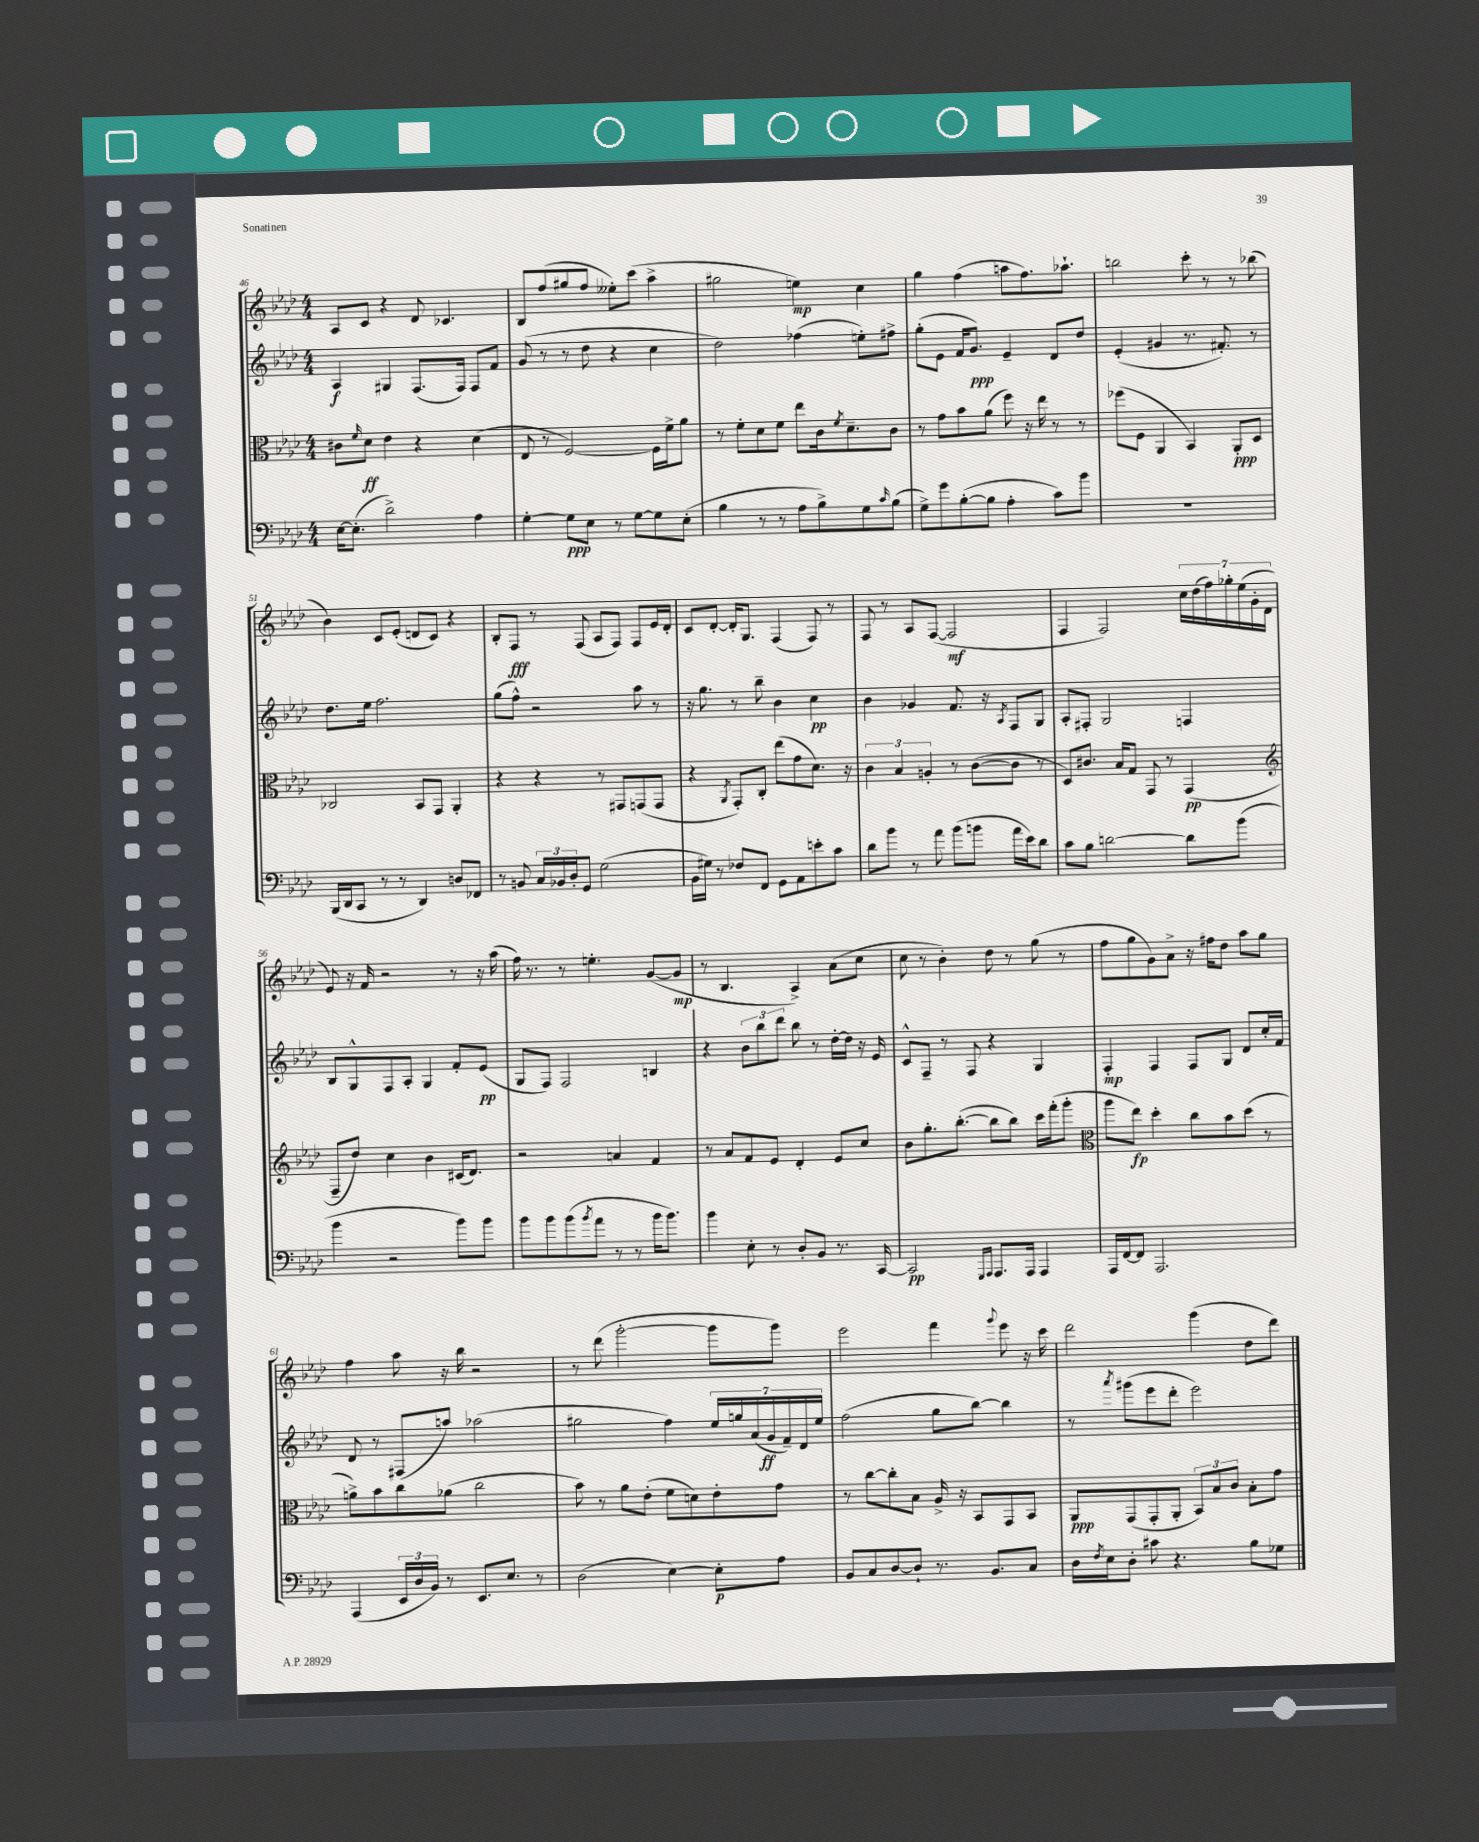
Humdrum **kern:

**kern	**kern	**kern	**kern
*staff4	*staff3	*staff2	*staff1
*clefF4	*clefC3	*clefG2	*clefG2
*k[b-e-a-d-]	*k[b-e-a-d-]	*k[b-e-a-d-]	*k[b-e-a-d-]
*M4/4	*M4/4	*M4/4	*M4/4
[16E-\LK	8c#\L	4A-/	8A-/L
(8.E-'\]J	.	.	.
.	16qqf/	.	.
.	8d-\J	.	8c/J
2d-^\)	4e-\	4G#/	4r
.	4r	(8.F/L	8d-/
.	.	.	4.c-/
.	.	16F/Jk)	.
4A-\	(4d-\	8F/L	.
.	.	8f/J	.
=	=	=	=
[4G'\	8E-/	(8g/	8B-/L
.	8r	8r	(8ff/
8G\]L	[2F/)	8r	8gg#/
8E-\J	.	8dd-\	8ff/J
8r	.	4r	8ee--'\L)
[8G\L	.	.	(8ccc\J
8G\]	16F\]LL	4cc\	4aa-^\
.	16f^\J	.	.
(8E-'\J	8a-\J	.	.
=	=	=	=
4B-\	8r	2dd-\)	2gg#\
.	8f'\L	.	.
8r	8d-\	.	.
8r	8f\J	.	.
8A-\L	8ee-\L	(4ff-\	4ee\)
8B-^\)	16c\k	.	.
.	8qf/	.	.
.	8.d-~\	.	.
8G\	.	8ee'\L)	4cc\
16qqc/	.	.	.
(8B-\J	8c\J	8ff#^\J	.
=	=	=	=
8G^\L)	8r	(8gg'\L	4gg\
8g\	8g\L	8e-\J	.
([8B-'\	8b-\	16f/LK	(4ff\
.	.	8.g/J)	.
8B-\]J	(8a-\J	.	.
4A-'\	8ff\)	4e-~/	8aa\L
.	16r	.	8.ff\)
.	16ee-\	.	.
8c\L)	8r	8d-/L	.
.	.	.	8.aa-`\J
8b-\J	8r	8dd-/J	.
=	=	=	=
1r	(8ff-\L	(4e-'/	2bb\
.	8F\J	.	.
.	4AA-/	4g#/	.
.	4BB-/)	8.r	8ccc'\
.	.	.	8r
.	.	8.f#'/)	.
.	8AA-'/L	.	8r
.	8D-/J	8r	(8bb-\
=	=	=	=
(16BBB-/LL	2C-/	8.dd-\L	4b-\)
16DD-/J	.	.	.
8CC/J	.	.	.
.	.	16ee-\Jk	.
8r	.	2.ff\	8c/L
8r	.	.	(8e-'/J
4DD-/)	8BB-/L	.	8d/L
.	8GG/J	.	8c/J)
8D/L	4AA-'/	.	4r
8FF-/J	.	.	.
=	=	=	=
8r	4r	(8gg\L	8B-'/L
8BB/	.	8ff^^\J)	8F/J
24C/LL	4r	2r	8r
24BB-/	.	.	.
24D-'/J	.	.	.
8GG/J	.	.	(8F/
(2G\	8r	.	8A-/L
.	8GG#/L	.	8F/J)
.	(8GG/	8aa-\	8F/L
.	8GG/J	8r	16e-/L
.	.	.	16d-'/JJ
=	=	=	=
16BB-\LL	4r	16r	8c/L
16G#\JJ)	.	8.gg\	.
8r	.	.	[8d-'/J
.	8qAA-/	.	.
8F-/L	8GG'/L)	8r	16d-'/]LK
.	.	.	8.G/J
8FF/J	8C'/J	8bb-~\	.
8GG\L	(8ee-\L	4b-\	(4F/
8AA-\	8g\	.	.
8e'\	8.d-\J)	4cc\	8F/)
8c\J	.	.	8r
.	16r	.	.
=	=	=	=
8d-\L	6c\	4b-\	8F/
8b-\J	.	.	8r
.	6B-/	.	.
8r	.	4g-/	8A-/L
.	6A'/	.	.
8a-\	.	.	([8F/J
(8b-\L	8r	8.f/	2F/]
8b\J	([8c\L	.	.
.	.	16r	.
.	.	8qA-/	.
16a-\LL	8c\]J	8F/L	.
16e-\J)	.	.	.
8d-\J	8r	8G/J	.
=	=	=	=
8c\L	8D-/L)	8A-'/L	4F/
8B-\J	8.c#/J	8F#'/J	.
[2d\	.	2G/	2F/)
.	16B-/LK	.	.
.	8G/J	.	.
.	8GG/	.	.
.	8r	.	.
8d\]L	(4GG/	4F/	28cc\LL
.	.	.	(28dd-\
.	.	.	28ff\)
.	.	.	28gg-'\
(8b-\J	.	.	.
.	.	.	(28ee-\
.	.	.	28g'\
.	.	.	28d-\JJ
=	=	=	=
*	*clefG2	*	*
4b-\	8F~/L	8B-/L	8e-/)
.	8dd-/J)	8G^^/	16r
.	.	.	16f/
2r	4cc\	8F/	2r
.	.	8A-'/J	.
.	4b-\	4G/	.
8b-\L)	(16c#/LK	8f'/L	8r
.	8.d-/J)	.	.
8b-\J	.	(8e-/J	16r
.	.	.	(16aa-\
=	=	=	=
8b-\L	2r	8G/L	16ff\)
.	.	.	8.r
8b-\	.	8F/J)	.
(8b-\	.	2F/	8r
8qb-/	.	.	.
8a-\J	.	.	4.ee'\
8r	4a/	.	.
8r	.	.	.
16b-\LK	4f/	4B/	([8g/L
8.b-\J)	.	.	.
.	.	.	8g/]J
=	=	=	=
4b-\	8r	4r	8r
.	8a-/L	.	4.B-/
8E-'\	8f/	12b-\L	.
.	.	12bb-\	.
8r	8e-/J	.	.
.	.	12ddd-\J	.
8D-'/L	4d-'/	8bb-\	4A-^/)
8BB-/J	.	8r	.
8.r	8e-/L	[16dd-'\LL	(8a-\L
.	.	16dd-\]JJ	.
.	8cc/J	16r	8cc\J
[16CC/	.	16e-/	.
=	=	=	=
2CC/]	8b-\L	8c^^/L	8cc\
.	8.gg'\	8F~/J	8r
.	.	8r	4b-'\)
.	([8.bb-'\J	.	.
.	.	8F/	.
16qqGGG/LL	.	.	.
16qqAAA-/JJ	.	.	.
8.AAA-/L	8bb-\]L	4r	8dd-\
.	8bb-\J)	.	8r
16AAA-/Jk	.	.	.
4AAA-/	16ccc\LL	4G/	(8gg\
.	(16fff'\J	.	.
.	8ggg'\J	.	8r
=	=	=	=
*	*clefC3	*	*
16AAA-/LL	8aa-\L	4F'/	8ff\L
[16FF/J	.	.	.
8FF/]J	8ee-\J)	.	8gg\
2.AAA-/	4dd-'\	4F/	8g\)
.	.	.	8a-^\J
.	8cc\L	8F/L	16r
.	.	.	16ff#\LK
.	8b-\	8G/J	8dd-\J
.	(8dd-\J	8d-/L	8aa-\L
.	8r	16cc'/L	8gg\J
.	.	16f/JJ	.
=	=	=	=
(4AAA-/	8a^\L)	8d-/	4ff\
.	8b-\	8r	.
24EE-/LL	8cc\	(8F#/L	8aa-\
24D-/	.	.	.
24BB-/JJ)	.	.	.
8r	(8a-\J	8aa/J)	16r
.	.	.	16bb-\
8.EE-/L	2cc\	(2aa-\	2r
8.E-/J	.	.	.
8r	.	.	.
=	=	=	=
(2D-\	8b-\)	2gg#\	8r
.	8r	.	(8ddd-\
.	8a-\L	.	[2ggg'\
.	(8e-'\J	.	.
[4E-\)	8f\L	4ff\)	.
.	8d\)	.	.
8E-'\]L	8e-'\	28ee-/LL	8ggg\]L
.	.	28gg/	.
.	.	(28a-/	.
.	.	28g/	.
8A-\J	8g\J	.	8ggg\J)
.	.	28f~/)	.
.	.	28d-/	.
.	.	28ee-/JJ	.
=	=	=	=
8BB-/L	8r	(2ff\	2eee-\
8C/	[8cc\L	.	.
[8D-/	8cc'\]	.	.
8D-`/]J	8B-\J	.	.
8.r	16A-^/	8gg\L	4fff\
.	16r	.	.
.	8BB-/L	[8bb-\J)	.
8.BB-/L	.	.	.
.	.	.	8qqggg/
.	8GG/	4bb-\]	8eee-\
8C/J	8BB-/J	.	16r
.	.	.	16ccc\
=	=	=	=
16D-\LL	8AA-/L	8r	2ddd-\
8qF/	.	.	.
16E-\J	.	.	.
.	.	8qaaa-/	.
8D-'\J	(8GG/	(8ggg#\L	.
8c#\	8GG'/	8eee-\	.
4.r	8AA-'/J	8ddd-'\J	.
.	12BB-/L)	2eee-\)	(4ggg\
.	12B-/	.	.
.	12c/J	.	.
8B-\L	8B-'\L	.	8dd-\L
8G-\J	8g\J	.	8ddd-\J)
==	==	==	==
*-	*-	*-	*-
